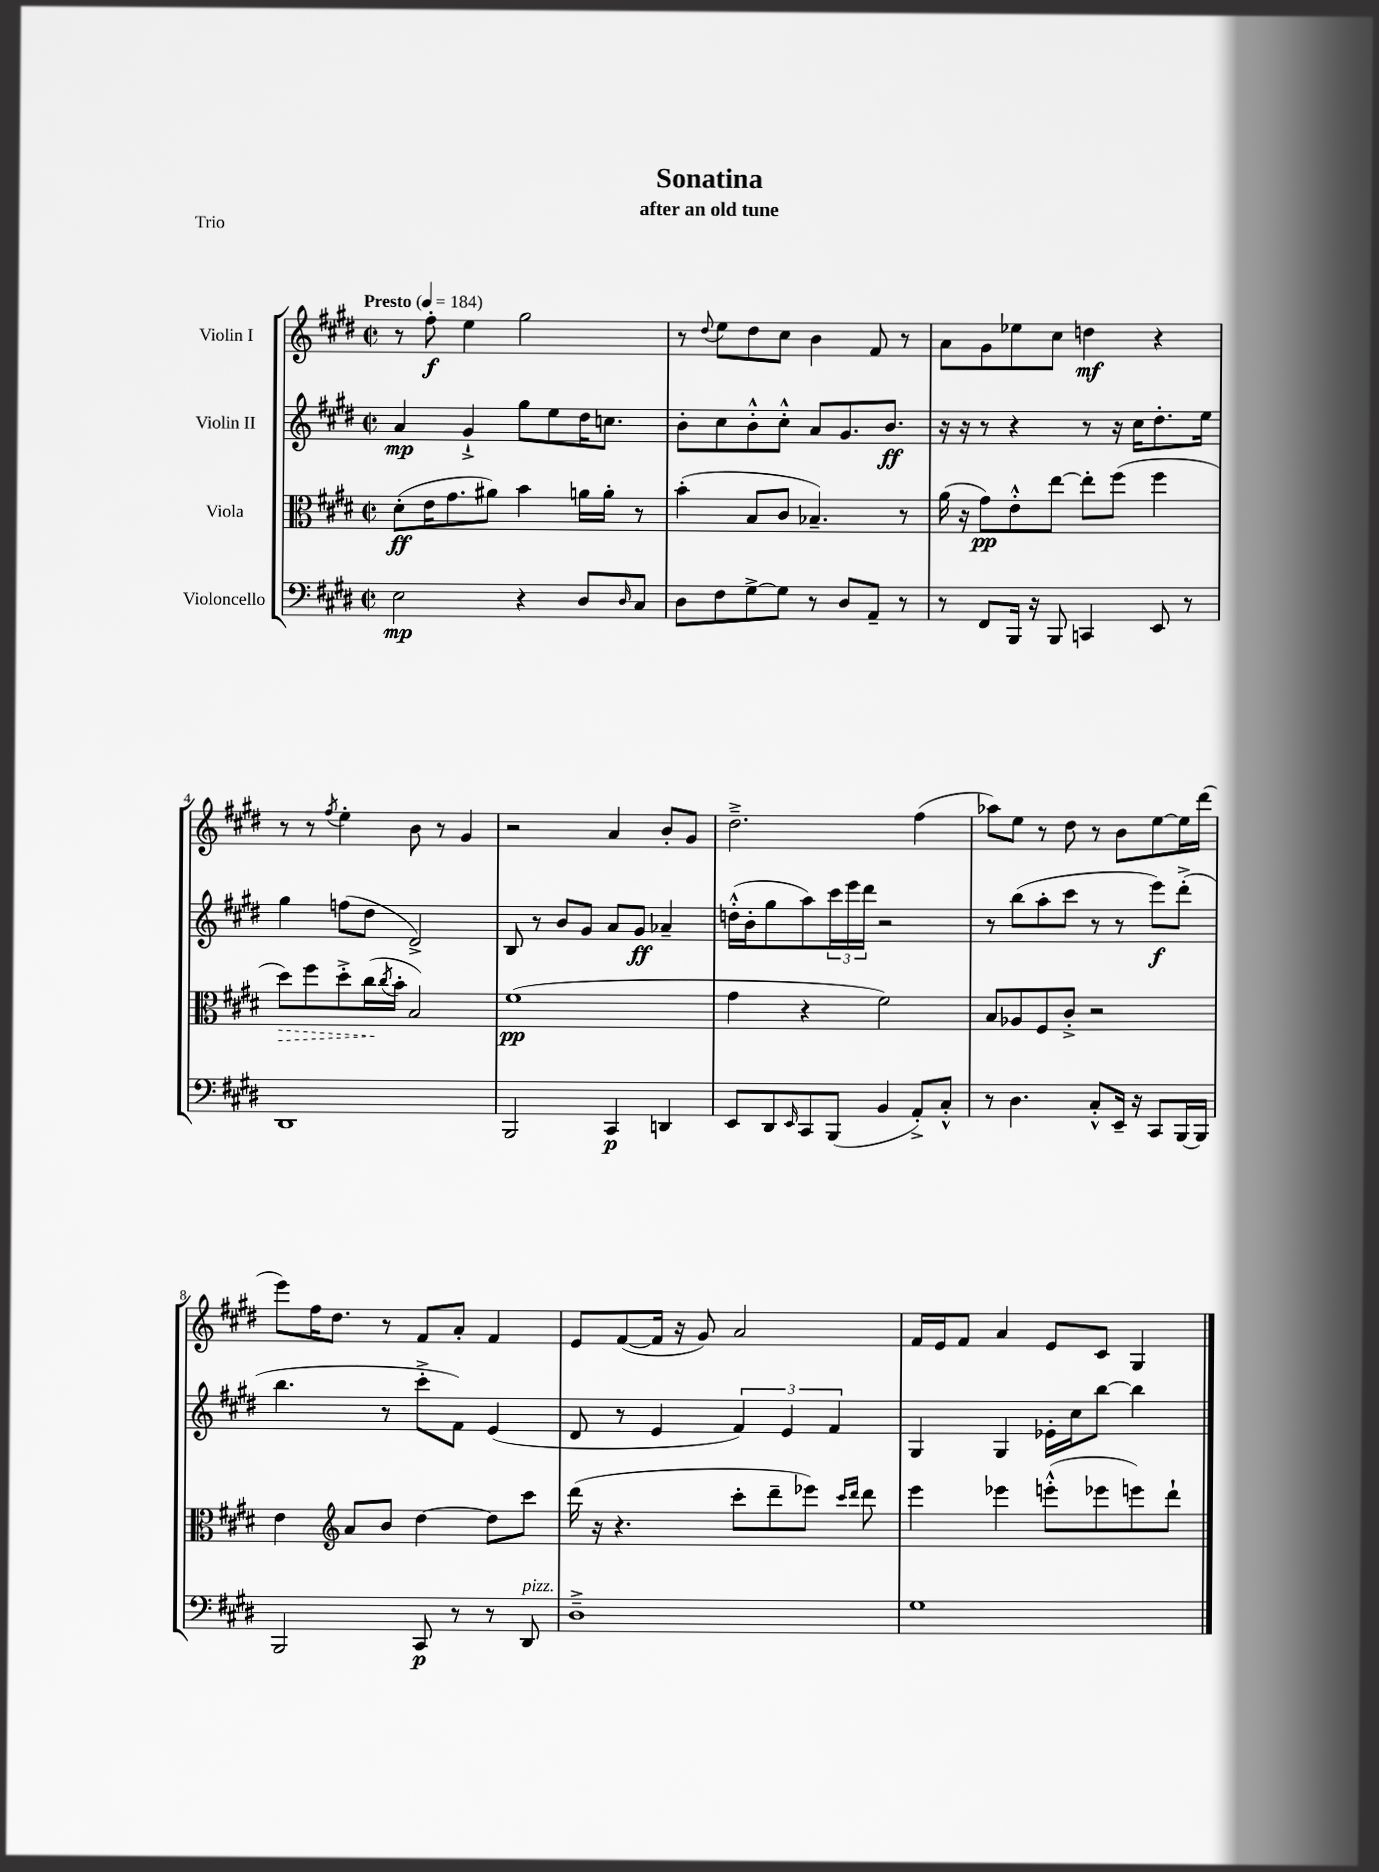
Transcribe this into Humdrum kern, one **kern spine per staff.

**kern	**dynam	**kern	**dynam	**kern	**dynam	**kern	**dynam
*part4	*part4	*part3	*part3	*part2	*part2	*part1	*part1
*staff4	*staff4	*staff3	*staff3	*staff2	*staff2	*staff1	*staff1
*I"Violoncello	*	*I"Viola	*	*I"Violin II	*	*I"Violin I	*
*clefF4	*	*clefC3	*	*clefG2	*	*clefG2	*
*k[f#c#g#d#]	*	*k[f#c#g#d#]	*	*k[f#c#g#d#]	*	*k[f#c#g#d#]	*
*M2/2	*	*M2/2	*	*M2/2	*	*M2/2	*
*met(c|)	*	*met(c|)	*	*met(c|)	*	*met(c|)	*
*MM184	*	*MM184	*	*MM184	*	*MM184	*
=1	=1	=1	=1	=1	=1	=1	=1
!	!	!	!	!	!	!LO:TX:a:B:t=Presto	!
2E\	mp	(8d#'\L	ff	4a/	mp	8r	.
.	.	16e\K	.	.	.	8ff#'\	f
.	.	8.g#\	.	.	.	.	.
.	.	.	.	4g#`^/	.	4ee\	.
.	.	8a#X\J)	.	.	.	.	.
4r	.	4b\	.	8gg#\L	.	2gg#\	.
.	.	.	.	8ee\	.	.	.
8D#/L	.	16an\LL	.	16dd#\K	.	.	.
.	.	16a'\JJ	.	8.ccn\J	.	.	.
16qqD#/	.	.	.	.	.	.	.
8C#/J	.	8r	.	.	.	.	.
=2	=2	=2	=2	=2	=2	=2	=2
8D#\L	.	(4b'\	.	8b'\L	.	8r	.
.	.	.	.	.	.	8qqdd#/	.
8F#\	.	.	.	8cc#\	.	8ee\L	.
[8G#^\	.	8B/L	.	8b'^^\	.	8dd#\	.
8G#\J]	.	8c#/J	.	8cc#'^^\J	.	8cc#\J	.
8r	.	4.B-X~/)	.	8a/L	.	4b\	.
8D#/L	.	.	.	8.g#/	.	.	.
8AA~/J	.	.	.	.	.	8f#/	.
.	.	.	.	8.b/J	ff	.	.
8r	.	8r	.	.	.	8r	.
=3	=3	=3	=3	=3	=3	=3	=3
8r	.	(16a\	.	16r	.	8a\L	.
.	.	16r	.	16r	.	.	.
8FF#/L	.	8g#\L)	pp	8r	.	8g#\	.
16BBB/Jk	.	8e'^^\	.	4r	.	8ee-X\	.
16r	.	.	.	.	.	.	.
8BBB/	.	[8ee\J	.	.	.	8cc#\J	.
4CCn/	.	8ee'\L]	.	8r	.	4ddn\	mf
.	.	(8ff#\J	.	16r	.	.	.
.	.	.	.	16cc#\KL	.	.	.
8EE/	.	4ff#\	.	8.dd#'\	.	4r	.
8r	.	.	.	.	.	.	.
.	.	.	.	16ee\Jk	.	.	.
!!LO:LB:g=z
=4	=4	=4	=4	=4	=4	=4	=4
!	!	!	!LO:HP:b	!	!	!	!
1DD#	.	8dd#\L)	>	4gg#\	.	8r	.
.	.	8ff#\	.	.	.	8r	.
.	.	.	.	.	.	8qff#/	.
.	.	8dd#'^\	.	(8ffn\L	.	4ee'\	.
.	.	(16cc#\L	.	8dd#\J	.	.	.
.	.	8qcc#/	.	.	.	.	.
.	.	16b'\JJ	]	.	.	.	.
.	.	2B/)	.	2d#^/)	.	8b\	.
.	.	.	.	.	.	8r	.
.	.	.	.	.	.	4g#/	.
=5	=5	=5	=5	=5	=5	=5	=5
2BBB/	.	(1f#	pp	8B/	.	2r	.
.	.	.	.	8r	.	.	.
.	.	.	.	8b/L	.	.	.
.	.	.	.	8g#/J	.	.	.
4CC#/	p	.	.	8a/L	.	4a/	.
.	.	.	.	8g#/J	ff	.	.
4DDn/	.	.	.	4a-X~/	.	8b'/L	.
.	.	.	.	.	.	8g#/J	.
=6	=6	=6	=6	=6	=6	=6	=6
8EE/L	.	4g#\	.	(16ddn'^^\LL	.	2.dd#~^\	.
.	.	.	.	16b'\J	.	.	.
8DD#/	.	.	.	8gg#\	.	.	.
16qqEE/	.	.	.	.	.	.	.
8CC#/	.	4r	.	8aa\)	.	.	.
(8BBB/J	.	.	.	24ccc#\L	.	.	.
.	.	.	.	24eee\	.	.	.
.	.	.	.	24ddd#\JJ	.	.	.
4BB/	.	2f#\)	.	2r	.	.	.
8AA'^/L)	.	.	.	.	.	(4ff#\	.
8C#'^^/J	.	.	.	.	.	.	.
=7	=7	=7	=7	=7	=7	=7	=7
8r	.	8B/L	.	8r	.	8aa-X\L)	.
4.D#\	.	8A-X/	.	(8bb\L	.	8ee\J	.
.	.	8F#/	.	8aa'\	.	8r	.
.	.	8c#'^/J	.	8ccc#\J	.	8dd#\	.
8C#'^^/L	.	2r	.	8r	.	8r	.
16EE~/Jk	.	.	.	8r	.	8b\L	.
16r	.	.	.	.	.	.	.
8CC#/L	.	.	.	8eee\L)	f	[8ee\	.
[16BBB/L	.	.	.	(8ddd#'^\J	.	16ee\L]	.
16BBB/JJ]	.	.	.	.	.	(16ddd#\JJ	.
!!LO:LB:g=z
=8	=8	=8	=8	=8	=8	=8	=8
2BBB/	.	4e\	.	4.bb\	.	8eee\L)	.
.	.	.	.	.	.	16ff#\K	.
.	.	.	.	.	.	8.dd#\J	.
*	*	*clefG2	*	*	*	*	*
.	.	8a/L	.	.	.	.	.
.	.	8b/J	.	8r	.	8r	.
8CC#/	p	[4dd#\	.	8ccc#'^\L	.	8f#/L	.
8r	.	.	.	8f#\J)	.	8a'/J	.
8r	.	8dd#\L]	.	(4e/	.	4f#/	.
!LO:TX:a:i:t=pizz.	!	!	!	!	!	!	!
8DD#/	.	8ccc#\J	.	.	.	.	.
=9	=9	=9	=9	=9	=9	=9	=9
1D#~^	.	(16ddd#\	.	8d#/	.	8e/L	.
.	.	16r	.	.	.	.	.
.	.	4.r	.	8r	.	([8f#/	.
.	.	.	.	4e/	.	16f#/Jk]	.
.	.	.	.	.	.	16r	.
.	.	.	.	.	.	8g#/)	.
.	.	8ccc#'\L	.	6f#/)	.	2a/	.
.	.	8ddd#~\	.	.	.	.	.
.	.	.	.	6e/	.	.	.
.	.	8eee-X\J)	.	.	.	.	.
.	.	.	.	6f#/	.	.	.
.	.	16qqccc#/LL	.	.	.	.	.
.	.	16qqddd#/JJ	.	.	.	.	.
.	.	8ddd#\	.	.	.	.	.
=10	=10	=10	=10	=10	=10	=10	=10
1G#	.	4eee\	.	4G#/	.	16f#/LL	.
.	.	.	.	.	.	16e/J	.
.	.	.	.	.	.	8f#/J	.
.	.	4eee-X\	.	4G#/	.	4a/	.
.	.	(8eeen'^^\L	.	16e-X'\LL	.	8e/L	.
.	.	.	.	16cc#\J	.	.	.
.	.	8eee-X\	.	[8bb\J	.	8c#/J	.
.	.	8eeen\)	.	4bb\]	.	4G#/	.
.	.	8ddd#`\J	.	.	.	.	.
==	==	==	==	==	==	==	==
*-	*-	*-	*-	*-	*-	*-	*-
